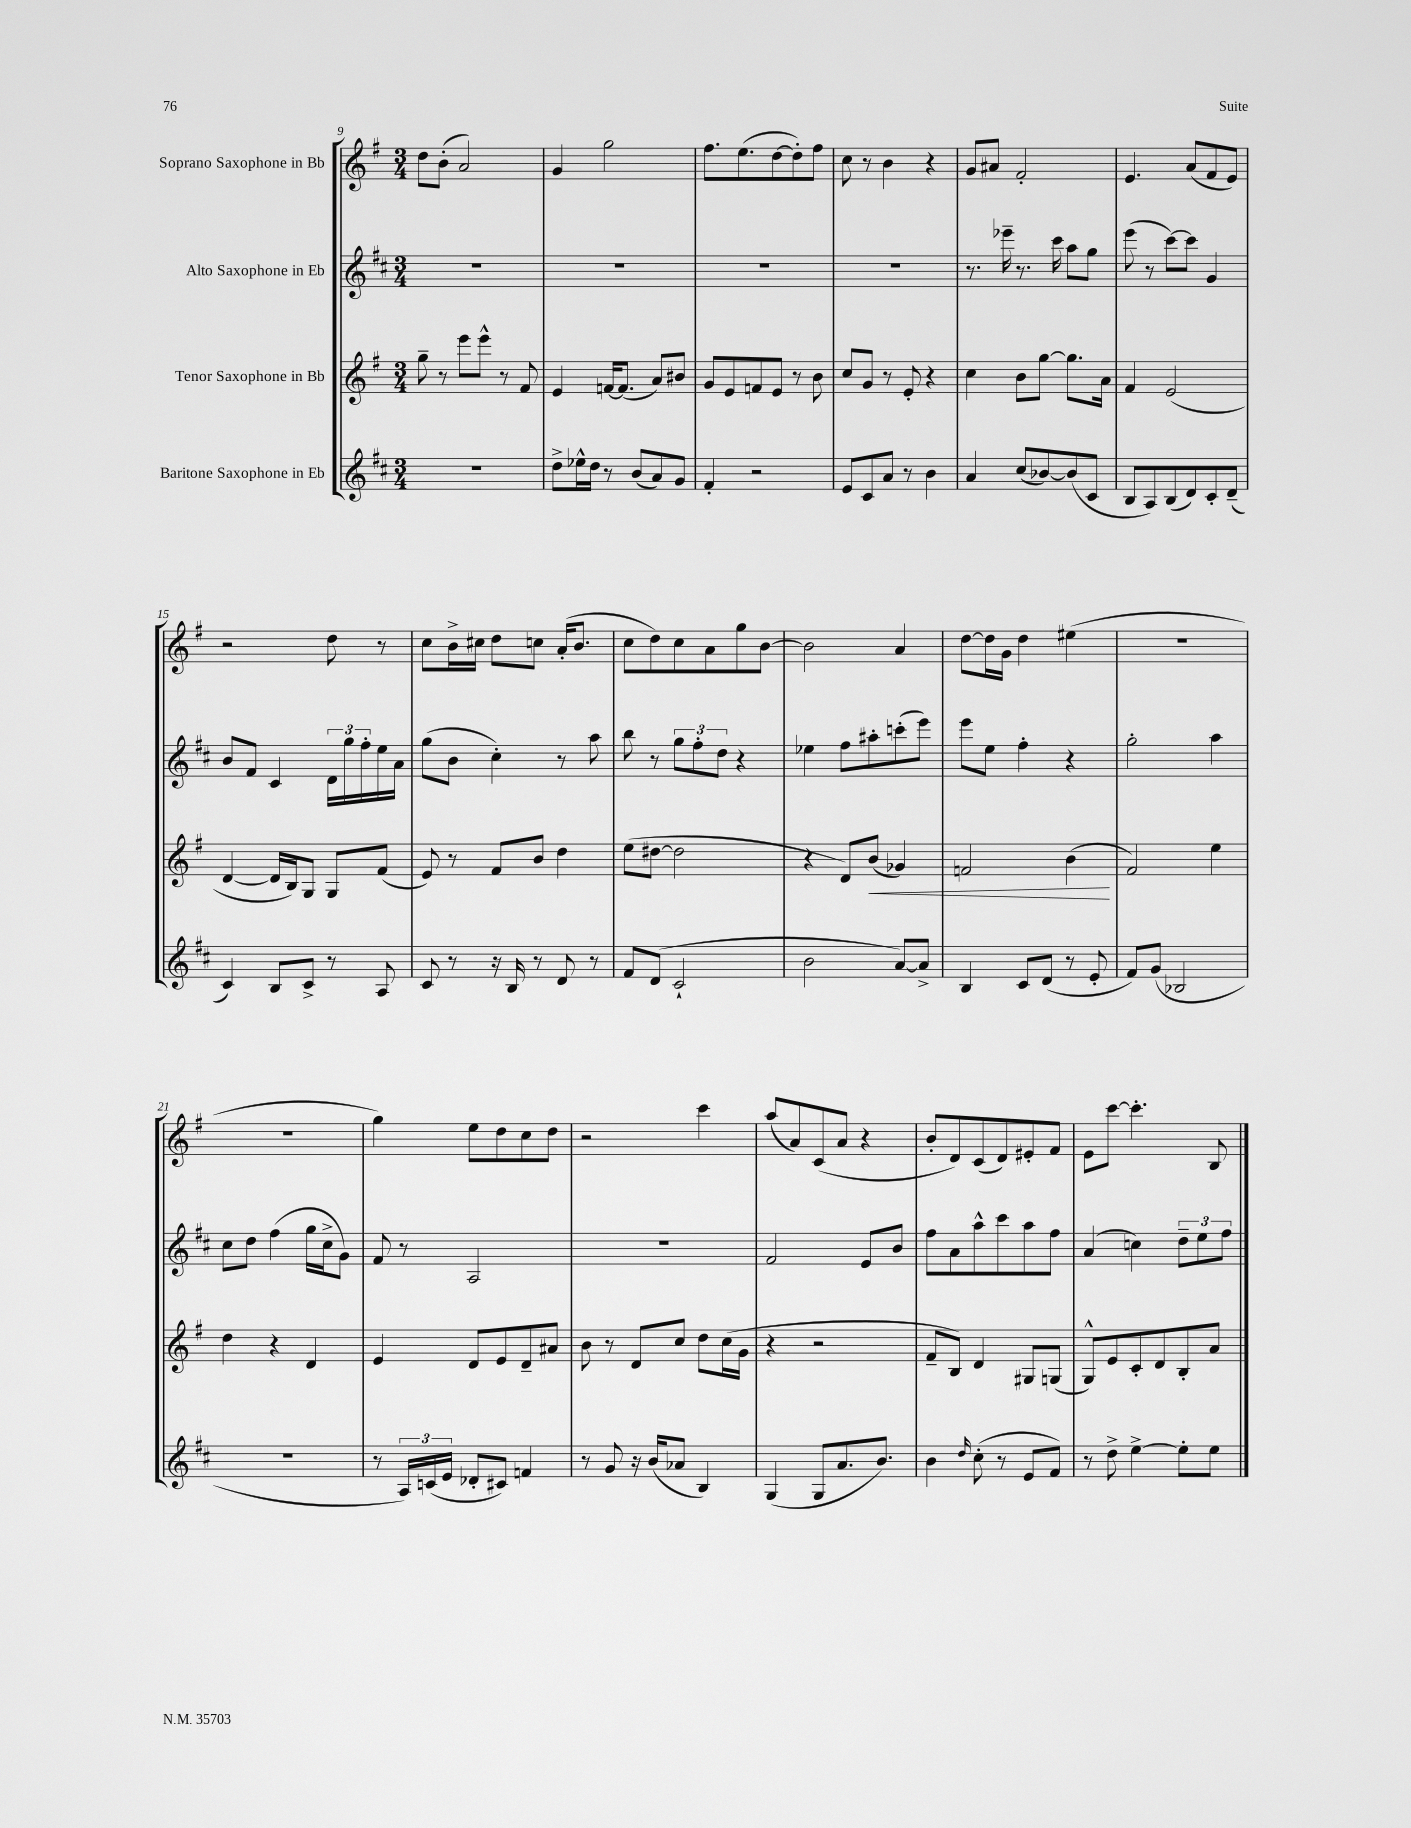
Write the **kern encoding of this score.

**kern	**kern	**kern	**kern
*staff4	*staff3	*staff2	*staff1
*clefG2	*clefG2	*clefG2	*clefG2
*k[f#c#]	*k[f#]	*k[f#c#]	*k[f#]
*M3/4	*M3/4	*M3/4	*M3/4
2.r	8gg~	2.r	8dd
.	8r	.	(8b'
.	8eee	.	2a)
.	8eee^^	.	.
.	8r	.	.
.	8f#	.	.
=	=	=	=
8dd^	4e	2.r	4g
16ee-^^	.	.	.
16dd	.	.	.
8r	[16f	.	2gg
.	(8.f]	.	.
(8b	.	.	.
8a)	8a)	.	.
8g	8b#	.	.
=	=	=	=
4f#'	8g	2.r	8.ff#
.	8e	.	.
.	.	.	(8.ee
2r	8f	.	.
.	8e	.	[8dd
.	8r	.	8dd'])
.	8b	.	8ff#
=	=	=	=
8e	8cc	2.r	8cc
8c#	8g	.	8r
8a	8r	.	4b
8r	8e'	.	.
4b	4r	.	4r
=	=	=	=
4a	4cc	8.r	8g
.	.	.	8a#
.	.	16eee-~	.
(8cc#	8b	8.r	2f#'
[8b-)	[8gg	.	.
.	.	16ccc#	.
(8b-]	8.gg]	8aa	.
8c#	.	8gg	.
.	16a	.	.
=	=	=	=
8B	4f#	(8eee	4.e
8A)	.	8r	.
(8B	(2e	[8ccc#)	.
8d)	.	8ccc#]	(8a
8c#'	.	4g	8f#
(8d~	.	.	8e)
=	=	=	=
4c#)	[4d	8b	2r
.	.	8f#	.
8B	16d]	4c#	.
.	16B)	.	.
8c#^	8G	.	.
8r	8G	24d	8dd
.	.	24gg	.
.	.	24ff#'	.
8A	(8f#	16ee	8r
.	.	16a	.
=	=	=	=
8c#	8e)	(8gg	8cc
8r	8r	8b	16b^
.	.	.	16cc#
16r	8f#	4cc#')	8dd
16B	.	.	.
8r	8b	.	8cc
8d	4dd	8r	(16a'
.	.	.	8.b
8r	.	8aa	.
=	=	=	=
8f#	(8ee	8bb	8cc
(8d	[8dd#	8r	8dd)
2c#`	2dd#]	12gg	8cc
.	.	12ff#'	.
.	.	.	8a
.	.	12dd	.
.	.	4r	8gg
.	.	.	[8b
=	=	=	=
2b	4r	4ee-	2b]
.	8d)	8ff#	.
.	(8b	8aa#'	.
[8a)	4g-)	(8ccc'	4a
8a^]	.	8eee)	.
=	=	=	=
4B	2f	8eee	[8dd
.	.	8ee	16dd]
.	.	.	16g
8c#	.	4ff#'	4dd
(8d	.	.	.
8r	(4b	4r	(4ee#
8e'	.	.	.
=	=	=	=
8f#)	2f#)	2gg'	2.r
(8g	.	.	.
2B-	.	.	.
.	4ee	4aa	.
=	=	=	=
2.r	4dd	8cc#	2.r
.	.	8dd	.
.	4r	(4ff#	.
.	4d	16gg	.
.	.	16cc#^	.
.	.	8g)	.
=	=	=	=
8r	4e	8f#	4gg)
24A)	.	8r	.
(24c	.	.	.
24e	.	.	.
8d-'	8d	2A	8ee
8c#)	8e	.	8dd
4f	8d~	.	8cc
.	8a#	.	8dd
=	=	=	=
8r	8b	2.r	2r
8g	8r	.	.
16r	8d	.	.
(16b	.	.	.
8a-	8cc	.	.
4B)	8dd	.	4ccc
.	(16cc	.	.
.	16g	.	.
=	=	=	=
(4G	4r	2f#	(8aa
.	.	.	8a)
8G	2r	.	(8c
8.a	.	.	8a
.	.	8e	4r
8.b)	.	.	.
.	.	8b	.
=	=	=	=
4b	8f#~	8ff#	8b'
.	8B)	8a	8d)
16qqdd	.	.	.
(8cc#'	4d	8aa^^	(8c
8r	.	8ccc#	8d)
8e	8G#	8aa	8e#'
8f#)	(8G	8ff#	8f#
=	=	=	=
8r	8G^^)	(4a	8e
8dd^	8e	.	[8ccc
[4ee^	8c'	4cc)	4.ccc']
.	8d	.	.
8ee']	8B'	12dd~	.
.	.	12ee	.
8ee	8a	.	8B
.	.	12ff#	.
==	==	==	==
*-	*-	*-	*-
